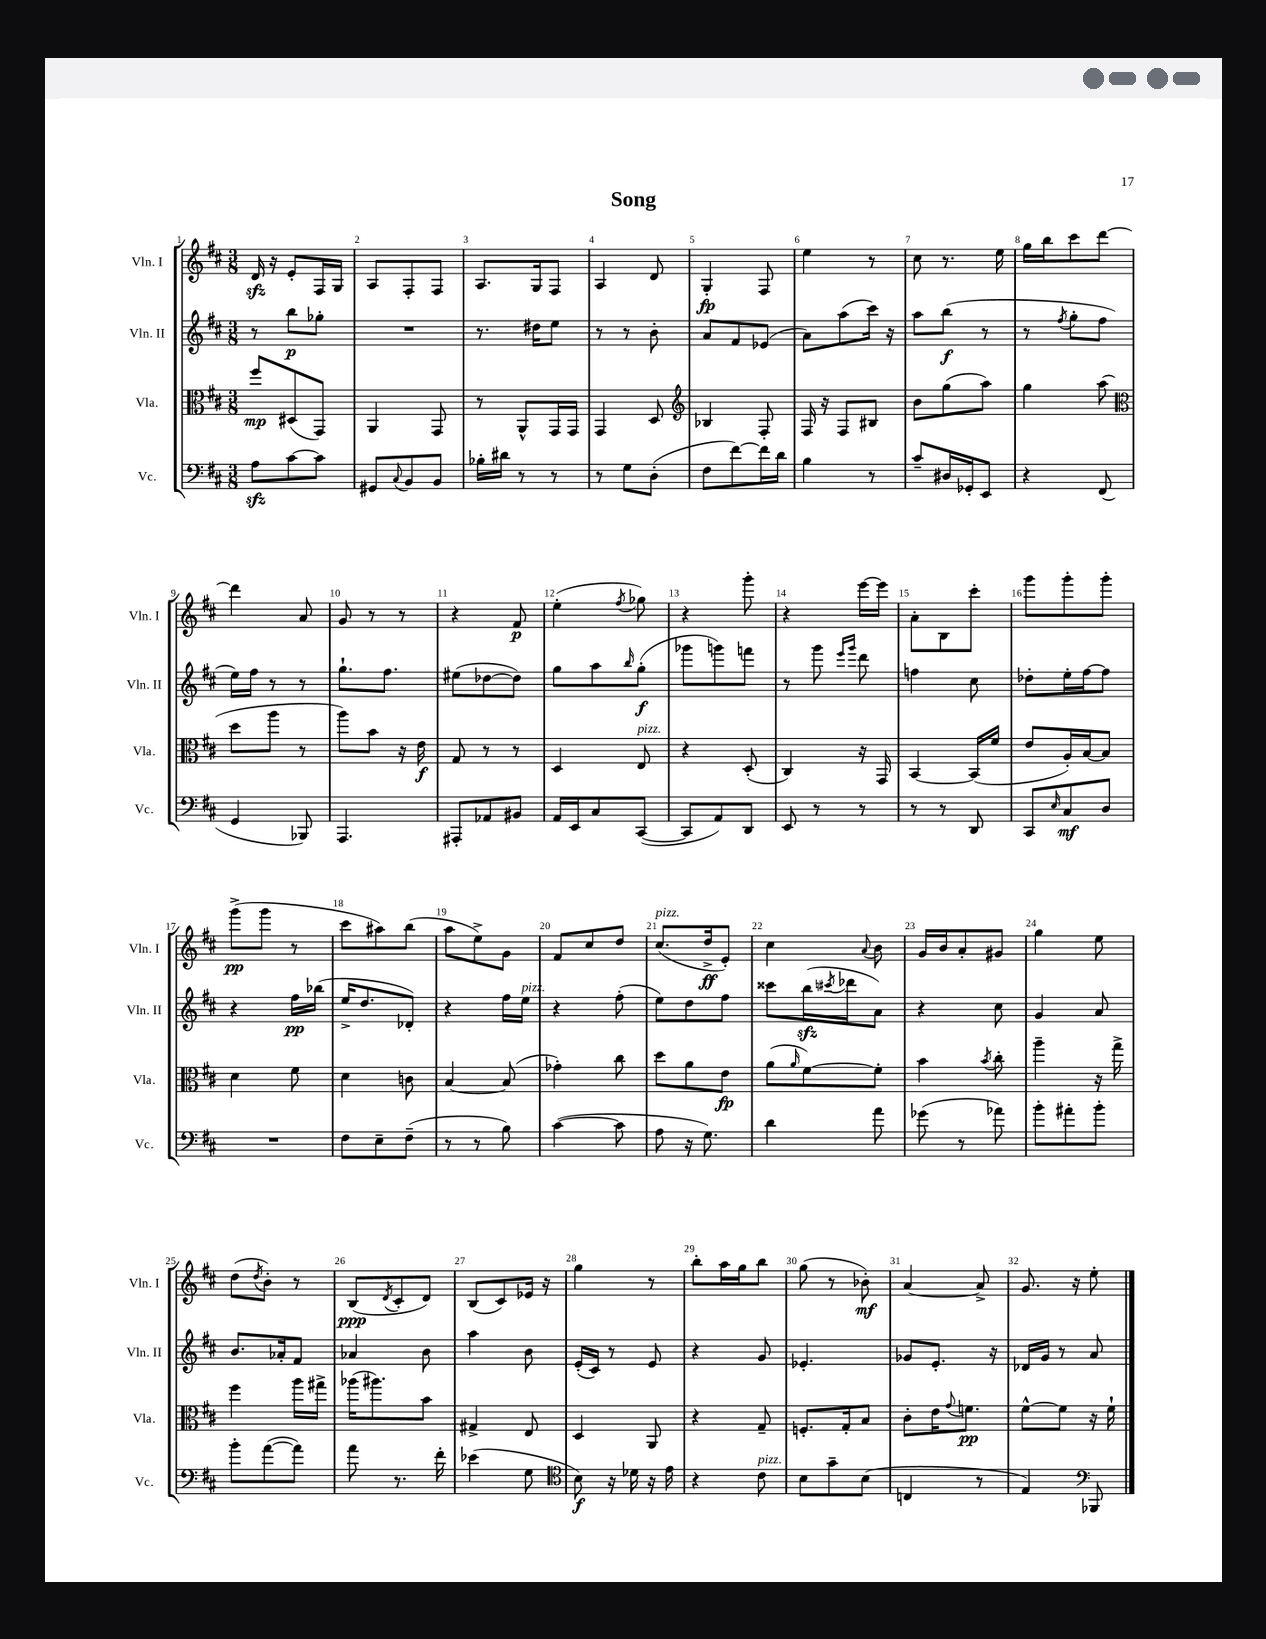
\header { title = "Song" }
<<
\new StaffGroup <<
\new Staff = "s0" \with { instrumentName = "Vln. I" shortInstrumentName = "Vln. I" } {
    \clef treble \key d \major \numericTimeSignature \time 3/8
    d'16\sfz r16 e'8-. fis16 g16 |
    a8 fis8-. fis8 |
    a8. g16 fis8 |
    a4 d'8 |
    g4-.\fp fis8 |
    e''4 r8 |
    cis''8 r8. e''16 |
    g''16 b''16 cis'''8 d'''8~ |
    d'''4 a'8 |
    g'8 r8 r8 |
    r4 fis'8\p |
    e''4-.( \acciaccatura { fis''8 } ges''8) |
    r4 g'''8-. |
    r4 e'''16~ e'''16 |
    a'8-. b8 cis'''8-. |
    g'''8 g'''8-. g'''8-. |
    g'''8->\pp( g'''8 r8 |
    cis'''8 ais''8) b''8( |
    a''8 e''8->) g'8 |
    fis'8 cis''8 d''8 |
    cis''8.^\markup { \italic "pizz." }( d''16->\ff e'8-.) |
    cis''4 \appoggiatura { a'8 } b'8 |
    g'16 b'16 a'8-. gis'8 |
    g''4 e''8 |
    d''8( \acciaccatura { d''8 } b'8-.) r8 |
    b8\ppp( \acciaccatura { d'8 } cis'8-. d'8) |
    b8( cis'8) ees'16 r16 |
    g''4 r8 |
    b''8-. a''16 g''16 b''8 |
    g''8( r8 bes'8-.\mf) |
    a'4~ a'8-> |
    g'8. r16 e''8-. \bar "|." |
}
\new Staff = "s1" \with { instrumentName = "Vln. II" shortInstrumentName = "Vln. II" } {
    \clef treble \key d \major \numericTimeSignature \time 3/8
    r8 b''8\p ges''8-. |
    R4. |
    r8. dis''16 e''8 |
    r8 r8 b'8-. |
    a'8 fis'8 ees'8( |
    a'8) a''8( cis'''16) r16 |
    a''8 b''8\f( r8 |
    r8 \acciaccatura { fis''8 } g''8-. fis''8 |
    e''16) fis''16 r8 r8 |
    g''8.-! fis''8. |
    eis''8( des''8~ des''8) |
    g''8 a''8 \grace { b''16 } g''8-.\f( |
    ges'''8 g'''8) f'''8 |
    r8 g'''8 \grace { e'''16 g'''16 } d'''8 |
    f''4 cis''8 |
    des''8-. e''16-. fis''16~ fis''8 |
    r4 fis''16\pp bes''16( |
    e''16-> d''8. des'8-.) |
    r4 fis''16 e''16^\markup { \italic "pizz." } |
    r4 fis''8-.( |
    e''8) d''8 fis''8 |
    cisis'''8 b''16\sfz( \acciaccatura { cis'''8 } des'''16 a'8) |
    r4 cis''8 |
    g'4 a'8 |
    b'8. aes'16-. fis'8 |
    aes'4 b'8 |
    a''4 b'8 |
    e'16-.( cis'16) r8 e'8 |
    r4 g'8 |
    ees'4.-. |
    ges'8 e'8.-. r16 |
    des'16 g'16 r8 a'8 \bar "|." |
}
\new Staff = "s2" \with { instrumentName = "Vla." shortInstrumentName = "Vla." } {
    \clef alto \key d \major \numericTimeSignature \time 3/8
    fis''8\mp dis8( g,8) |
    a,4 g,8 |
    r8 a,8-^ g,16 g,16 |
    g,4 d8 |
    \clef treble bes4 fis8-. |
    fis16 r16 fis8 bis8 |
    b'8 g''8( a''8) |
    g''4 a''8( |
    \clef alto d''8 a''8 r8 |
    a''8) b'8 r16 e'16\f |
    g8 r8 r8 |
    d4 e8^\markup { \italic "pizz." } |
    r4 d8-.( |
    cis4) r16 g,16 |
    b,4~ b,16( fis'16 |
    e'8 a16-.) b16~ b8 |
    d'4 fis'8 |
    d'4 c'8 |
    b4~ b8( |
    ges'4-.) cis''8 |
    d''8 a'8 e'8\fp |
    a'8( \grace { a'16 } fis'8~) fis'8-. |
    b'4 \acciaccatura { b'8 } cis''8-. |
    a''4-- r16 g''16-> |
    fis''4 a''16 gis''16-> |
    aes''16( ais''8.) b'8 |
    gis4-> e8 |
    d4 a,8 |
    r4 g8-- |
    f8.-. g16-. b8 |
    cis'8-. e'16 \appoggiatura { g'8 } f'8.\pp |
    fis'8~-^ fis'8 r16 fis'16-! \bar "|." |
}
\new Staff = "s3" \with { instrumentName = "Vc." shortInstrumentName = "Vc." } {
    \clef bass \key d \major \numericTimeSignature \time 3/8
    a8\sfz cis'8~ cis'8 |
    gis,8 \appoggiatura { cis8 } b,8 b,8 |
    bes16-. dis'16 r8 r8 |
    r8 g8 d8-.( |
    fis8 fis'8~) fis'16 d'16 |
    b4 r8 |
    cis'8-- dis16 ges,16-. e,8 |
    r4 fis,8( |
    g,4 bes,,8) |
    a,,4. |
    ais,,8-. aes,8 bis,8 |
    a,16 e,16 cis8 cis,8~( |
    cis,8 a,8) d,8 |
    e,8 r8 r8 |
    r8 r8 d,8 |
    cis,8 \grace { e16 } cis8\mf d8 |
    R4. |
    fis8 e8-- fis8--( |
    r8 r8 b8) |
    cis'4~( cis'8 |
    a8 r16 g8.) |
    d'4 a'8 |
    ges'8( r8 aes'8) |
    b'8-. ais'8-. b'8-. |
    b'8-. a'8~( a'8) |
    a'8 r8. fis'16-. |
    ees'4( g8 |
    \clef tenor b8\f) r16 des'16 r16 e'16 |
    r4 cis'8^\markup { \italic "pizz." } |
    b8 g'8-- b8( |
    c4 r8 |
    e4) \clef bass bes,,8 \bar "|." |
}
>>
>>
\layout { \context { \Score \override BarNumber.break-visibility = ##(#f #t #t) barNumberVisibility = #all-bar-numbers-visible } }
